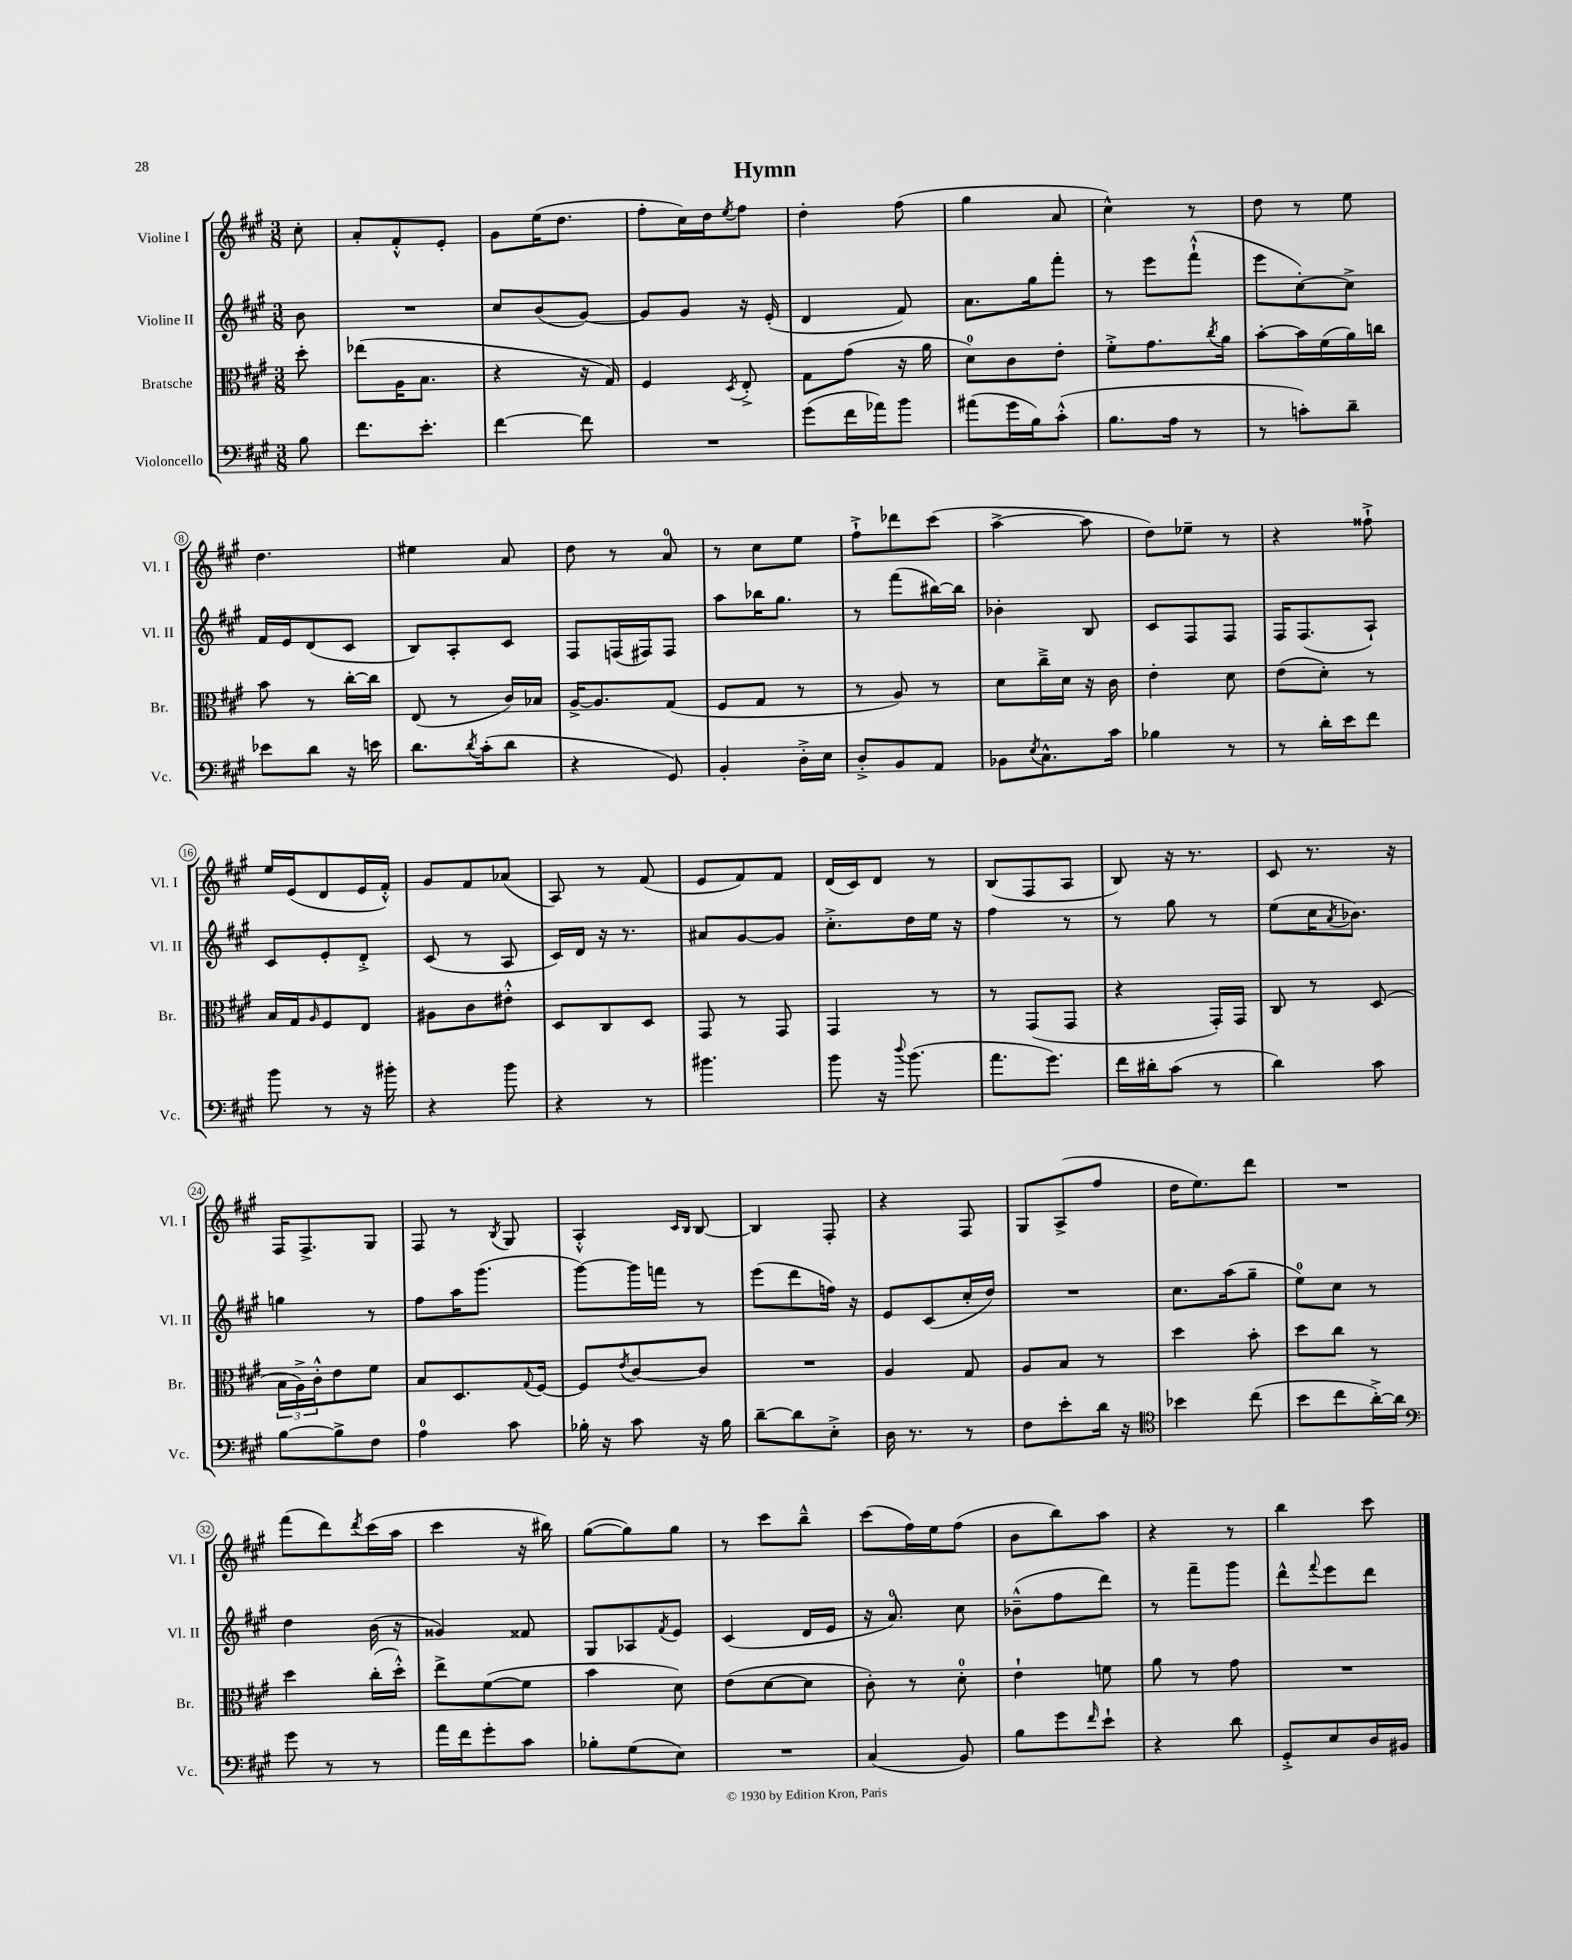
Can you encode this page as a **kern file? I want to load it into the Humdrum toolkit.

**kern	**kern	**kern	**kern
*part4	*part3	*part2	*part1
*staff4	*staff3	*staff2	*staff1
*I"Violoncello	*I"Bratsche	*I"Violine II	*I"Violine I
*I'Vc.	*I'Br.	*I'Vl. II	*I'Vl. I
*clefF4	*clefC3	*clefG2	*clefG2
*k[f#c#g#]	*k[f#c#g#]	*k[f#c#g#]	*k[f#c#g#]
*M3/8	*M3/8	*M3/8	*M3/8
=	=	=	=
8B\	8dd'\	8b\	8cc#'\
=1	=1	=1	=1
8.f#\L	(8ee-X\L	4.r	8a'/L
.	16A\K	.	8f#'^^/
8.e'\J	8.B\J	.	.
.	.	.	8e'/J
=2	=2	=2	=2
[4f#\	4r	8cc#/L	8g#\L
.	.	(8b/	(16ee\K
.	.	.	8.dd\J
8f#\]	16r	[8g#/J)	.
.	16G#/)	.	.
=3	=3	=3	=3
4.r	4F#/	8g#/L]	8ff#'\L
.	.	8g#/J	16cc#\L)
.	.	.	16dd\J
.	8qD/	.	8qee/
.	8E'^/	16r	8ff#\J
.	.	(16e'/	.
=4	=4	=4	=4
(8g#\L	8G#\L	4d/	4dd'\
16f#\L	(8g#\J	.	.
16a-X\J)	.	.	.
8b\J	16r	8f#/)	(8ff#\
.	16a\	.	.
=5	=5	=5	=5
(8a#X\L	8d\L)	8.a\L	4gg#\
16g#\L	8c#\	.	.
16B\J)	.	16gg#\k	.
(8c#'^^\J	8e'\J	8fff#'\J	8a/
=6	=6	=6	=6
8.B\L	8f#'^\L	8r	4cc#^^\)
.	8.g#\	8eee\L	.
16A\Jk	.	.	.
8r	.	(8fff#`^^\J	8r
.	8qcc#/	.	.
.	16a\Jk	.	.
=7	=7	=7	=7
8r	[8b'\L	8eee\L	8dd\
8cn'\L)	16b\L]	[8cc#'\)	8r
.	(16f#\	.	.
8d~\J	16a\)	8cc#^\J]	8ee\
.	16ccn\JJ	.	.
!!LO:LB:g=z
=8	=8	=8	=8
8e-X\L	8b\	16f#/LL	4.dd\
.	.	16e/J	.
8d\J	8r	(8d/	.
16r	[16cc#'\LL	8c#/J	.
16en\	16cc#\JJ]	.	.
=9	=9	=9	=9
8.d\L	(8E/	8B/L)	4ee#X\
.	8r	8A'/	.
8qd/	.	.	.
(16c#'\k	.	.	.
8d\J	16c#/LL)	8c#/J	8a/
.	16B-X/JJ	.	.
=10	=10	=10	=10
4r	[16A^/KL	8F#/L	8dd\
.	8.A/]	.	.
.	.	(16Fn/L	8r
.	.	16F#X/J)	.
8GG#/)	(8G#/J	8F#/J	8a/
=11	=11	=11	=11
4BB'/	8F#/L	8aa\L	8r
.	8G#/J	16bb-X\K	8cc#\L
.	.	8.gg#\J	.
16D'^\LL	8r	.	8ee\J
16E\JJ	.	.	.
=12	=12	=12	=12
8D'^/L	8r	8r	8ff#`^\L
8BB/	8A/)	(8fff#\L	8ddd-X\
8AA/J	8r	[16bb#X\L)	(8ccc#\J
.	.	16bb#\JJ]	.
=13	=13	=13	=13
8BB-X\L	8d\L	4b-X'\	[4aa^\
8qE/	.	.	.
8.C#^^\	16cc#~^\L	.	.
.	16d\JJ	.	.
.	16r	8B/	8aa\]
16c#\Jk	16c#\	.	.
=14	=14	=14	=14
4B-X\	4e'\	8c#/L	8dd\L)
.	.	8F#/	8ee-X~\J
8r	8d\	8F#/J	8r
=15	=15	=15	=15
8r	(8e\L	16F#/KL	4r
.	.	(8.F#/	.
16d'\LL	8d'\J)	.	.
16e\J	.	.	.
8f#\J	8r	8A`/J)	8ff##X`^\
!!LO:LB:g=z
=16	=16	=16	=16
8b\	16B/LL	8c#/L	16ee/LL
.	16G#/J	.	(16e/J
.	16qqA/	.	.
8r	8F#/	8e'/	8d/
16r	8E/J	8d'^/J	16e/L
16b#X'\	.	.	16f#'^^/JJ)
=17	=17	=17	=17
4r	8A#X\L	(8c#/	8g#/L
.	8c#\	8r	8f#/
8b\	8e#X'^^\J	8A/	(8a-X/J
=18	=18	=18	=18
4r	8D/L	16c#/LL)	8A/)
.	.	16d/JJ	.
.	8C#/	16r	8r
.	.	8.r	.
8r	8D/J	.	(8f#/
=19	=19	=19	=19
4.b#X\	8GG#/	8a#X/L	8e/L
.	8r	[8g#/	8f#/)
.	8GG#/	8g#/J]	8f#/J
=20	=20	=20	=20
8b\	4GG#/	8.cc#'^\L	(16d/LL
.	.	.	16c#/J)
16r	.	.	8d/J
8qqdd/	.	.	.
(8.b\	.	16dd\L	.
.	8r	16ee\JJ	8r
.	.	16r	.
=21	=21	=21	=21
8.a\L	8r	4ff#\	(8B/L
.	(8GG#/L	.	8F#/
8.g#\J)	.	.	.
.	8GG#/J	8r	8A/J
=22	=22	=22	=22
16f#\LL	4r	8r	8B/)
16d#X'\J	.	.	.
(8c#\J	.	8gg#\	16r
.	.	.	8.r
8r	16GG#'/LL)	8r	.
.	16GG#/JJ	.	.
=23	=23	=23	=23
4d\)	8C#/	(8ee\L	8c#/
.	8r	16cc#\K	8.r
.	.	8qa/	.
.	.	8.b-X\J)	.
8c#\	(8D/	.	.
.	.	.	16r
!!LO:LB:g=z
=24	=24	=24	=24
[8B\L	24B\LL	4ggn\	16F#/KL
.	24A^\)	.	.
.	.	.	8.F#^/
.	24c#'^^\J	.	.
8B^\]	8e\	.	.
8F#\J	8f#\J	8r	8G#/J
=25	=25	=25	=25
4A\	8B/L	8ff#\L	8F#/
.	8.D/	16aa\K	8r
.	.	(8.ggg#\J	.
.	.	.	8qB/
8c#\	.	.	8G#/
.	8qqG#/	.	.
.	[16F#/Jk	.	.
=26	=26	=26	=26
16B-X'\	8F#/L]	[8ggg#\L)	4A'^^/
16r	.	.	.
.	8qe/	.	.
8c#\	[8c#/	16ggg#\L]	.
.	.	16fffn\JJ	.
.	.	.	16qqc#/LL
.	.	.	16qqB/JJ
16r	8c#/J]	8r	[8B/
16B-\	.	.	.
=27	=27	=27	=27
[8d~\L	4.r	(8eee\L	4B/]
8d\]	.	8ddd\	.
8E'^\J	.	16ffn\Jk)	8F#'/
.	.	16r	.
=28	=28	=28	=28
16D\	4A/	8e/L	4r
8.r	.	.	.
.	.	(8c#/	.
8r	8G#/	16cc#'/L	8F#/
.	.	16dd/JJ)	.
=29	=29	=29	=29
8F#\L	8A/L	4.r	8G#/L
8e'\	8B/J	.	(8A^/
16d\Jk	8r	.	8ff#/J
16r	.	.	.
=30	=30	=30	=30
*clefC4	*	*	*
4b-X\	4dd\	8.cc#\L	16dd\KL
.	.	.	8.ee\)
.	.	(16aa\k	.
(8cc#\	8b'\	8gg#~\J	8ddd\J
=31	=31	=31	=31
8b\L	8dd\L	8ee\L)	4.r
8cc#\	8cc#\J	8cc#\J	.
[16a'^\L)	8r	8r	.
16a\JJ]	.	.	.
!!LO:LB:g=z
=32	=32	=32	=32
*clefF4	*	*	*
8g#\	4dd\	4dd\	(8fff#\L
8r	.	.	8ddd\)
.	.	.	8qddd/
8r	(16cc#'\LL	(16b\	(16ccc#\L
.	16dd'^^\JJ)	16r	16aa\JJ
=33	=33	=33	=33
16a\LL	8ee^\L	4g##X/)	4ccc#\
16f#\J	.	.	.
8g#'\	([8f#\	.	.
8c#\J	8f#\J]	8f##X/	16r
.	.	.	16bb#X\)
=34	=34	=34	=34
8B-X'\L	4b\	8G#/L	([8gg#\L
(8G#\	.	8A-X/	8gg#\])
.	.	8qf#/	.
8E\J)	8d\)	8e/J	8gg#\J
=35	=35	=35	=35
4.r	(8e\L	(4c#/	8r
.	[8d\	.	8ccc#\L
.	8d\J]	16d/LL	8bb~^^\J
.	.	16e/JJ	.
=36	=36	=36	=36
(4C#/	8c#'\)	16r	(8ccc#\L
.	.	8.a/)	.
.	8r	.	16ff#\L)
.	.	.	16ee\J
8BB/)	8d'\	8cc#\	(8ff#\J
=37	=37	=37	=37
8B\L	4e`\	(8b-X~^^\L	8b\L
8g#\	.	8ff#\	8bb\)
16qqf#/	.	.	.
8e`\J	8fn\	8ddd\J)	8aa\J
=38	=38	=38	=38
4r	8a\	8r	4r
.	8r	8fff#~\L	.
8d\	8g#\	8ggg#\J	8r
=39	=39	=39	=39
8GG#'^/L	4.r	8ddd^^\L	4bb\
.	.	8qqfff#/	.
8E/	.	8eee\	.
16D/L	.	8ddd\J	8ccc#\
16BB#X/JJ	.	.	.
==	==	==	==
*-	*-	*-	*-
